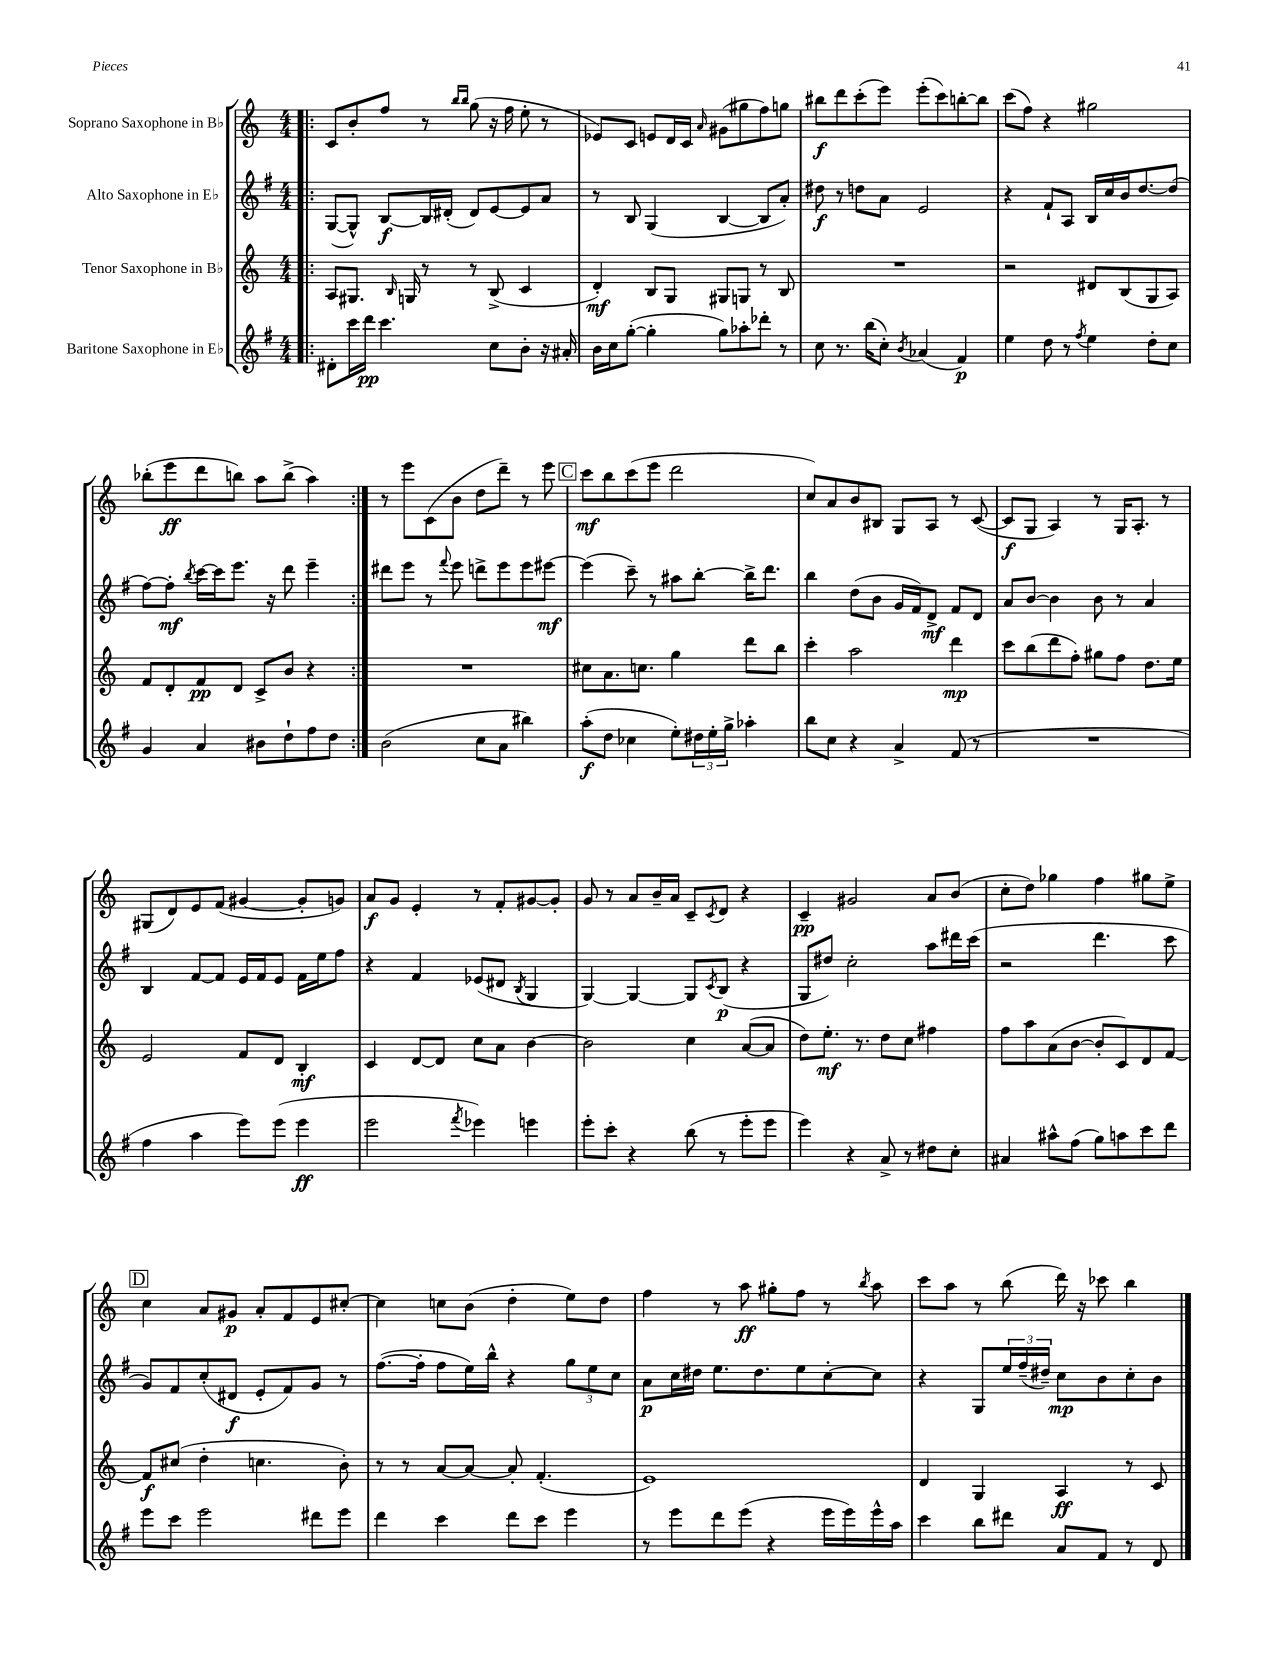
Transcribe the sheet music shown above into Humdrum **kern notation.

**kern	**kern	**kern	**kern
*staff4	*staff3	*staff2	*staff1
*clefG2	*clefG2	*clefG2	*clefG2
*k[f#]	*k[]	*k[f#]	*k[]
*M4/4	*M4/4	*M4/4	*M4/4
=!|:	=!|:	=!|:	=!|:
8d#'	8A	([8G	8c
16ccc	8.G#	8G^^])	8b'
16ddd	.	.	.
4.ccc	.	[8B	8ff
.	16qqB	.	.
.	16G	.	.
.	8r	16B]	8r
.	.	(16d#'	.
.	.	.	16qqbb
.	.	.	16qqbb
.	8r	8d#)	(8gg
8cc	(8B^	[8e	16r
.	.	.	16ff
8b'	4c	8e]	8ee'
16r	.	8a	8r
16a#'	.	.	.
=	=	=	=
16b	4d')	8r	8e-)
16cc	.	.	.
([8gg'	.	8B	8c
4gg']	8B	(4G	8e
.	8G	.	16d
.	.	.	16c
.	.	.	16qqa
8gg)	8G#	[4B	(8g#
8aa-'	8G	.	8gg#
8ddd-'	8r	8B]	8ff)
8r	8B	8a')	8gg
=	=	=	=
8cc	1r	8dd#	8bb#
8.r	.	8r	8ddd
.	.	8dd	(8ccc'
(16bb	.	.	.
8cc')	.	8a	8eee)
8qb	.	.	.
(4a-	.	2e	(8eee'
.	.	.	8ccc)
4f#)	.	.	[8bb'
.	.	.	8bb]
=	=	=	=
4ee	2r	4r	(8ccc
.	.	.	8ff)
8dd	.	8f#`	4r
8r	.	8A	.
8qff#	.	.	.
4ee	8d#	16B	2gg#
.	.	16cc	.
.	(8B	16b	.
.	.	[8.dd	.
8dd'	8G	.	.
8cc	8A)	(8dd]	.
=	=	=	=
4g	8f	[8ff#)	(8bb-'
.	8d'	8ff#']	8eee
.	.	8qbb	.
4a	8f	[16ccc	8ddd
.	.	16ccc]	.
.	8d	8.eee	8bb)
8b#	8c^	.	8aa
.	.	16r	.
8dd`	8b	8ddd	(8bb^
8ff#	4r	4eee~	4aa)
8dd	.	.	.
=:|!	=:|!	=:|!	=:|!
(2b	1r	8ddd#	8r
.	.	8eee	8eee
.	.	8r	(8c
.	.	8qqfff#	.
.	.	8eee	8b
8cc	.	8ddd^	8dd
8a	.	8eee	8ddd~)
4bb#)	.	8eee	8r
.	.	[8eee#	8eee
=	=	=	=
(8aa'	8cc#	(4eee#]	8ccc
8dd	8.a	.	8bb
4cc-	.	8ccc~)	(8ccc
.	8.cc	.	.
.	.	8r	8eee
8ee')	4gg	8aa#	2ddd
24dd#	.	[8bb'	.
24ee'	.	.	.
24gg^	.	.	.
4aa-'	8ddd	16bb^]	.
.	.	8.ddd	.
.	8bb	.	.
=	=	=	=
8bb	4ccc'	4bb	8cc)
8cc	.	.	8a
4r	2aa	(8dd	8b
.	.	8b	8B#
4a^	.	16g	8G
.	.	16f#)	.
.	.	8d^	8A
(8f#	4ddd	8f#	8r
8r	.	8d	([8c
=	=	=	=
1r	8ccc	8a	8c]
.	(8bb	[8b	8G
.	8ddd	4b]	4A)
.	8ff')	.	.
.	8gg#	8b	8r
.	8ff	8r	16G
.	.	.	8.A'
.	8.dd	4a	.
.	.	.	8r
.	16ee	.	.
=	=	=	=
4ff#	2e	4B	(8G#
.	.	.	8d)
4aa	.	[8f#	8e
.	.	8f#]	(8f
8eee)	8f	16e	[4g#
.	.	16f#	.
(8eee	8d	8e	.
4eee	4B'	16f#	8g#']
.	.	16ee	.
.	.	8ff#	8g)
=	=	=	=
2eee	4c	4r	8a
.	.	.	8g
.	[8d	4f#	4e'
.	8d]	.	.
8qfff#	.	.	.
4eee-)	8cc	(8e-	8r
.	8a	8d#	8f'
.	.	8qB	.
4eee	[4b	4G	[8g#
.	.	.	8g#']
=	=	=	=
8eee'	2b]	[4G)	8g
8ccc'	.	.	8r
4r	.	4G_	8a
.	.	.	16b~
.	.	.	16a
(8bb	4cc	8G]	8c~
.	.	8qc	8qc
8r	.	(8B	8d
8eee'	([8a	4r	4r
8eee	8a]	.	.
=	=	=	=
4eee)	8dd)	8G	4c~
.	8.ee'	8dd#)	.
4r	.	2cc'	2g#
.	8.r	.	.
8a^	8dd	.	.
8r	8cc	.	.
8dd#	4ff#	8aa	8a
8cc'	.	16ddd#	(8b
.	.	(16ccc	.
=	=	=	=
4a#	8ff	2r	8cc'
.	8aa	.	8dd)
8aa#^^	(8a	.	4gg-
(8ff#	[8b	.	.
8gg)	8b']	4.ddd	4ff
8aa	8c)	.	.
8ccc	8d	.	8gg#
8ddd	[8f	8ccc	8ee^
=	=	=	=
8eee	8f]	8g)	4cc
8ccc	(8cc#	8f#	.
2eee	4dd'	(8cc'	8a
.	.	8d#	8g#
.	4.cc	8e'	8a'
.	.	8f#)	8f
8ddd#	.	8g	8e
8eee	8b')	8r	[8cc#'
=	=	=	=
4ddd	8r	([8.ff#	4cc#]
.	8r	.	.
.	.	16ff#']	.
4ccc	[8a	8ff#	8cc
.	8a_	16ee)	(8b
.	.	16bb^^	.
8ddd	8a']	4r	4dd'
8ccc	(4.f'	.	.
4eee	.	12gg	8ee)
.	.	12ee	.
.	.	.	8dd
.	.	12cc	.
=	=	=	=
8r	1e)	8a	4ff
8eee	.	16cc	.
.	.	16dd#	.
8ddd	.	8.ee	8r
(8eee	.	.	8aa
.	.	8.dd#	.
4r	.	.	8gg#'
.	.	8ee	8ff
16eee	.	[8cc'	8r
16eee)	.	.	.
.	.	.	8qbb
16eee^^	.	8cc]	8aa
16aa	.	.	.
=	=	=	=
4ccc	4d	4r	8ccc
.	.	.	8aa
8bb	4G	8G	8r
8ddd#	.	24ee	(8bb
.	.	(24ff#~	.
.	.	24dd#~)	.
8a	4A	8cc	16ddd)
.	.	.	16r
8f#	.	8b	8ccc-
8r	8r	8cc'	4bb
8d	8c	8b	.
==	==	==	==
*-	*-	*-	*-
